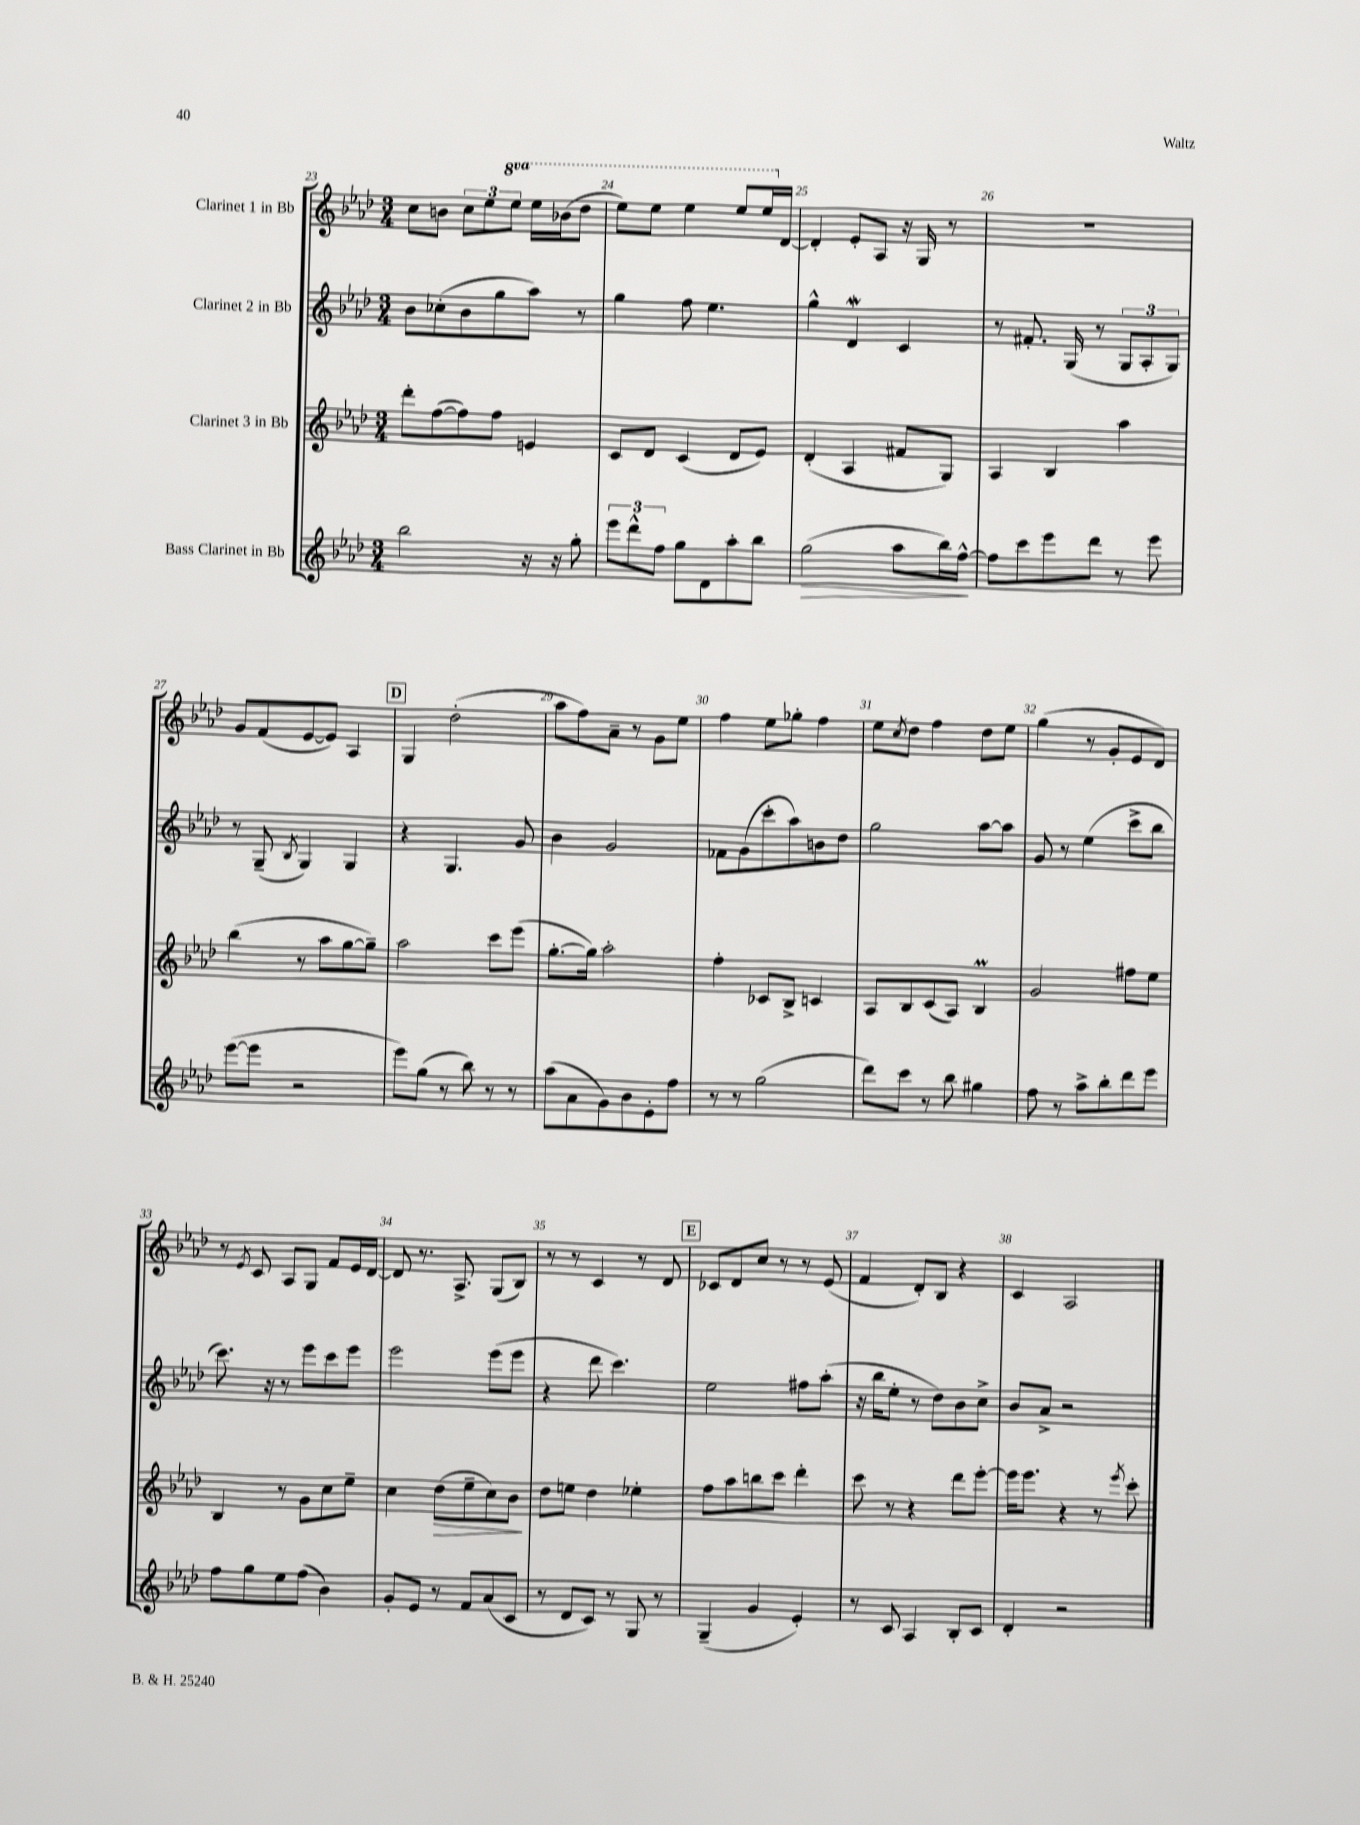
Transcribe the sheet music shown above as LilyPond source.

<<
\new StaffGroup <<
\new Staff = "s0" \with { instrumentName = "Clarinet 1 in Bb" } {
    \clef treble \key aes \major \numericTimeSignature \time 3/4 \set Staff.ottavationMarkups = #ottavation-simple-ordinals
    c''8 b'8 \tuplet 3/2 { c''8 ees''8 \ottava #1 ees'''8 } ees'''16 bes''!16( des'''8 |
    ees'''8) ees'''8 ees'''4 ees'''8 ees'''16 \ottava #0 des'16~ |
    des'4-. ees'8-. aes8 r16 g16 r8 |
    R2. |
    g'8 f'8( ees'8~ ees'8) aes4 |
    \mark \markup { \box "D" } g4 des''2-.( |
    aes''8 f''8) aes'8-- r8 g'8 ees''8 |
    f''4 ees''8 ges''8-. f''4 |
    ees''8 \acciaccatura { c''8 } des''8 f''4 des''8 ees''8 |
    g''4( r8 g'8-. ees'8 des'8) |
    r8 \acciaccatura { ees'8 } c'8 aes8 g8 f'8 ees'16 des'16~ |
    des'8 r8. aes8.-> g8( bes8) |
    r8 r8 c'4 r8 des'8 |
    \mark \markup { \box "E" } ces'8 des'8 c''8 r8 r8 ees'8( |
    f'4 des'8-.) bes8 r4 |
    c'4 aes2 \bar "|." |
}
\new Staff = "s1" \with { instrumentName = "Clarinet 2 in Bb" } {
    \clef treble \key aes \major \numericTimeSignature \time 3/4
    bes'8 ces''8-.( bes'8 g''8 aes''8) r8 |
    g''4 f''8 ees''4. |
    g''4-^ des'4\mordent c'4 |
    r8 fis'8.-. g16( r8 \tuplet 3/2 { g8 aes8-. g8) } |
    r8 g8--( \acciaccatura { bes8 } g4) g4 |
    \mark \markup { \box "D" } r4 g4. g'8 |
    bes'4 g'2 |
    fes'8 g'8( c'''8-. aes''8) b'8 des''8 |
    g''2 aes''8~ aes''8 |
    g'8 r8 ees''4( c'''8-> bes''8 |
    c'''8.) r16 r8 ees'''8 c'''8 ees'''8 |
    ees'''2 ees'''8( ees'''8 |
    r4 des'''8 c'''4.) |
    \mark \markup { \box "E" } ees''2 fis''8 aes''8-.( |
    r16 bes''16 ees''8-. r8 des''8) bes'8 c''8-> |
    bes'8 aes'8-> r2 \bar "|." |
}
\new Staff = "s2" \with { instrumentName = "Clarinet 3 in Bb" } {
    \clef treble \key aes \major \numericTimeSignature \time 3/4
    des'''8-. f''8~( f''8) f''8 e'4 |
    c'8 des'8 c'4( des'8 ees'8) |
    des'4-.( aes4 fis'8 g8) |
    aes4 bes4 aes''4 |
    bes''4( r8 aes''8 g''8~ g''8--) |
    \mark \markup { \box "D" } aes''2 c'''8 ees'''8( |
    g''8.~-. g''16) aes''2-. |
    f''4-. ces'8 bes8-> c'4 |
    aes8 bes8 c'8( aes8) bes4\prall |
    g'2 fis''8 ees''8 |
    bes4 r8 g'8 c''8 ees''8-- |
    c''4 des''8\>( ees''8-- c''8) bes'8\! |
    des''8 e''8 des''4 ees''4-. |
    \mark \markup { \box "E" } f''8 aes''8 b''8 c'''8 des'''4-. |
    c'''8 r8 r4 des'''8 ees'''8~-. |
    ees'''16 ees'''8. r4 r8 \acciaccatura { ees'''8 } c'''8-. \bar "|." |
}
\new Staff = "s3" \with { instrumentName = "Bass Clarinet in Bb" } {
    \clef treble \key aes \major \numericTimeSignature \time 3/4
    bes''2 r16 r16 g''8-. |
    \tuplet 3/2 { ees'''8 des'''8-^ f''8 } g''8 des'8 aes''8-. bes''8 |
    g''2\>( aes''8 bes''16) f''16~-^\! |
    f''8 c'''8 ees'''8 des'''8 r8 ees'''8 |
    ees'''8~( ees'''8 r2 |
    \mark \markup { \box "D" } ees'''8) g''8( r8 bes''8) r8 r8 |
    aes''8( aes'8 g'8) bes'8 ees'8-. f''8 |
    r8 r8 g''2( |
    des'''8) c'''8 r8 bes''8 gis''4 |
    f''8 r8 aes''8-> bes''8-. des'''8 ees'''8 |
    f''8 g''8 ees''8 f''8( bes'4) |
    g'8-. ees'8 r8 f'8 aes'8( c'8 |
    r8 des'8 c'8) r8 g8 r8 |
    \mark \markup { \box "E" } g4--( g'4 ees'4-.) |
    r8 c'8 aes4 bes8-. c'8 |
    des'4-. r2 \bar "|." |
}
>>
>>
\layout { \context { \Score currentBarNumber = #23 \override BarNumber.break-visibility = ##(#f #t #t) barNumberVisibility = #all-bar-numbers-visible } }
